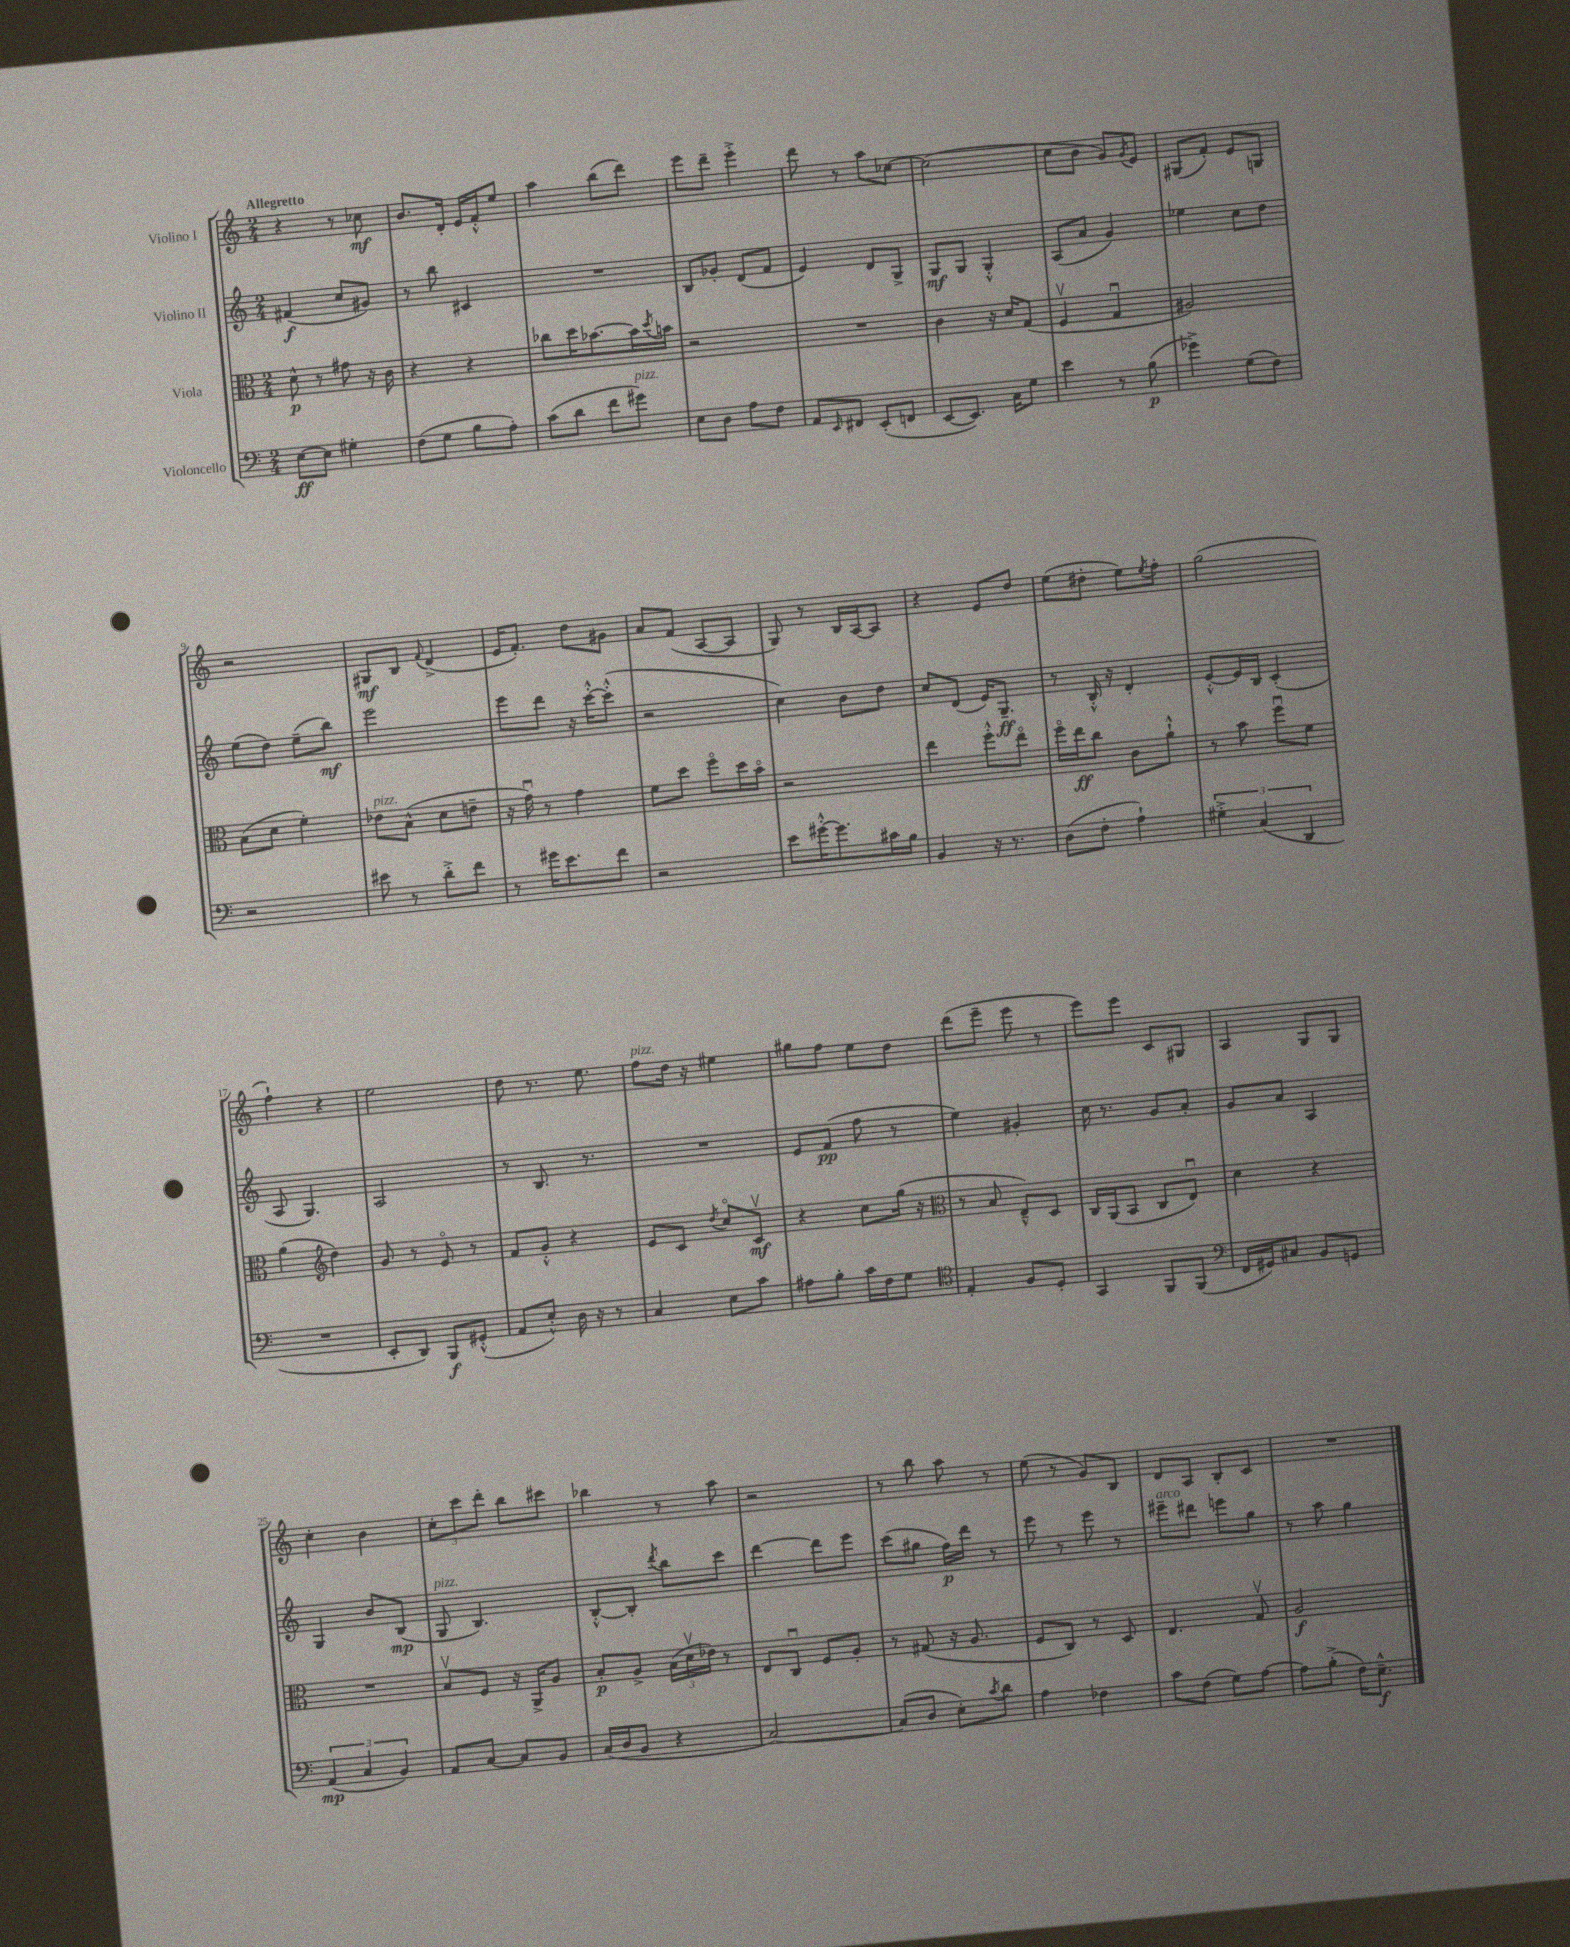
<<
\new StaffGroup <<
\new Staff = "s0" \with { instrumentName = "Violino I" } {
    \clef treble \key c \major \numericTimeSignature \time 2/4 \tempo "Allegretto"
    r4 r8 ces''8\mf |
    b'8. d'16-. e'16 f'16-.-^ e''8 |
    a''4 b''8( d'''8) |
    e'''8 d'''8-- e'''4-.-> |
    d'''8 r8 a''8 ces''8~ |
    ces''2( |
    c''8 b'8 g'8) \acciaccatura { g'8 } e'8 |
    gis8( f'8-.) e'8 g8 |
    r2 |
    gis8\mf b8 \appoggiatura { f'8 } d'4->( |
    e'16 f'8.-.) d''8 gis'8 |
    a'8 f'8( a8~ a8 |
    g8) r8 b16 a16~ a8 |
    r4 e'8 d''8 |
    e''8( dis''8-. e''8) \acciaccatura { e''8 } f''8-. |
    g''2( |
    f''4-!) r4 |
    e''2 |
    d''8 r8. e''8. |
    f''8^\markup { \italic "pizz." } d''16 r16 eis''4 |
    gis''8 f''8 e''8 d''8 |
    d'''8( e'''8-- e'''8 r8 |
    e'''8) e'''8 c'8 gis8 |
    a4 g8 g8 |
    c''4-. b'4 |
    \tuplet 3/2 { c''8-. c'''8 d'''8-. } b''8 cis'''8 |
    bes''4 r8 a''8 |
    r2 |
    r8 b''8 a''8 r8 |
    e''8( r8 g'8) b8 |
    d'8 a8 b8-. c'8 |
    R2 \bar "|." |
}
\new Staff = "s1" \with { instrumentName = "Violino II" } {
    \clef treble \key c \major \numericTimeSignature \time 2/4
    fis'4\f( c''8 gis'8) |
    r8 b''8 cis'4 |
    R2 |
    b8 ges'8-. d'8( f'8 |
    e'4) d'8 g8-> |
    g8\mf g8 g4-.-^ |
    a8( a'8 g'4) |
    ees''4 c''8 d''8 |
    e''8( d''8) e''8--( b''8\mf) |
    e'''2 |
    e'''8 d'''8 r16 c'''16~-.-^ c'''8-.-^( |
    r2 |
    c''4) b'8 d''8 |
    c''8 d'8( e'16) g8.--\ff |
    r8 b16-.-^ r16 d'4-. |
    e'8~-.-^ e'16 b16 c'4-.( |
    a8 g4.) |
    a2 |
    r8 b8. r8. |
    R2 |
    e'8 f'8\pp( f''8 r8 |
    e''4) gis'4-. |
    c''16 r8. g'8 a'8-. |
    g'8 a'8 a4 |
    g4 b'8 b8\mp( |
    g8^\markup { \italic "pizz." } b4.) |
    b8~-.-^ b8-. \acciaccatura { d'''8 } b''8 c'''8 |
    d'''4~ d'''8 e'''8 |
    c'''8( gis''8 f''16\p) d'''16 r8 |
    e'''8 r8 e'''8 r8 |
    eis'''8--^\markup { \italic "arco" } dis'''8 e'''8 g''8 |
    r8 a''8 g''4 \bar "|." |
}
\new Staff = "s2" \with { instrumentName = "Viola" } {
    \clef alto \key c \major \numericTimeSignature \time 2/4
    d'8-^\p r8 gis'8 r16 c'16 |
    r4 r4 |
    ces''8 d''16 bes'8.~ bes'16 \acciaccatura { d''8 } b'16 |
    r2 |
    R2 |
    c'4 r16 d'16 g8( |
    f4\upbow g4\downbow |
    ais2) |
    b8( d'8 f'4-.) |
    ees'8^\markup { \italic "pizz." } b8-^( d'8 e'8-- |
    r16 g'16\downbow) r8 g'4 |
    f'8 d''8 f''8\flageolet d''16 b'16\flageolet |
    r2 |
    e''4 f''8-.-^ e''8\flageolet |
    f''16\flageolet e''16\ff c''8 c'8 a'8-!-^ |
    r8 b'8 f''8\downbow f'8 |
    a'4( \clef treble d''4) |
    g'8 r8 e'8\flageolet r8 |
    f'8 g'8-.-^ r4 |
    e'8 c'8 \acciaccatura { d''8 } c''8\flageolet c'8\upbow\mf |
    r4 c''8 g''16( r16 |
    \clef alto r8 b8 e8---^) d8 |
    c16 a,16( b,8 c8 e8\downbow) |
    d'4 r4 |
    R2 |
    b8\upbow f8 r16 a,16-> a8 |
    b8-.\p a8-> \tuplet 3/2 { b16( d'16\upbow ees'16) } r8 |
    e8 c8\downbow f8 a8-. |
    r8 gis8( r16 a8. |
    f8 c8) r8 d8 |
    e4. g8\upbow |
    a2\f \bar "|." |
}
\new Staff = "s3" \with { instrumentName = "Violoncello" } {
    \clef bass \key c \major \numericTimeSignature \time 2/4
    e8~\ff e8 gis4-. |
    f8( g8 b8 a8-.) |
    c'8( d'8 f'8 gis'8^\markup { \italic "pizz." }) |
    e8 d8 a8 f8 |
    a,8 \grace { e,16 } fis,8 e,8-.( f,8 |
    e,8~ e,8.) c16 g8 |
    e'4 r8 b8\p( |
    ges'4->) g8( f8) |
    r2 |
    eis'8 r8 d'8-.-> f'8 |
    r8 gis'16 e'8. f'8 |
    r2 |
    e'8 gis'16~-.-^ gis'8. cis'16 b16 |
    b,4 r16 r8. |
    d8( f8-. a4-!) |
    \tuplet 3/2 { gis4-.-> c4( d,4 } |
    R2 |
    e,8-. d,8) b,,8\f gis,8-.-^( |
    a,8 e8-.-^) d16 r16 r8 |
    c4 e8 c'8 |
    ais8 b8-. c'16 f16 g8 |
    \clef tenor e4-. f8 d8-. |
    g,4 f,8 f,8( |
    \clef bass f,16 gis,16) cis8 b,8 g,8 |
    \tuplet 3/2 { a,4\mp( c4 b,4) } |
    a,8 c8~ c8 b,8 |
    c16( d16 b,8 r4 |
    c2~) |
    c8( d8 e8-.) \acciaccatura { c'8 } d'8 |
    a4 fes4 |
    c'8 f8( g8) a8~ |
    a8 b8-.->( f16) e8.---^\f \bar "|." |
}
>>
>>
